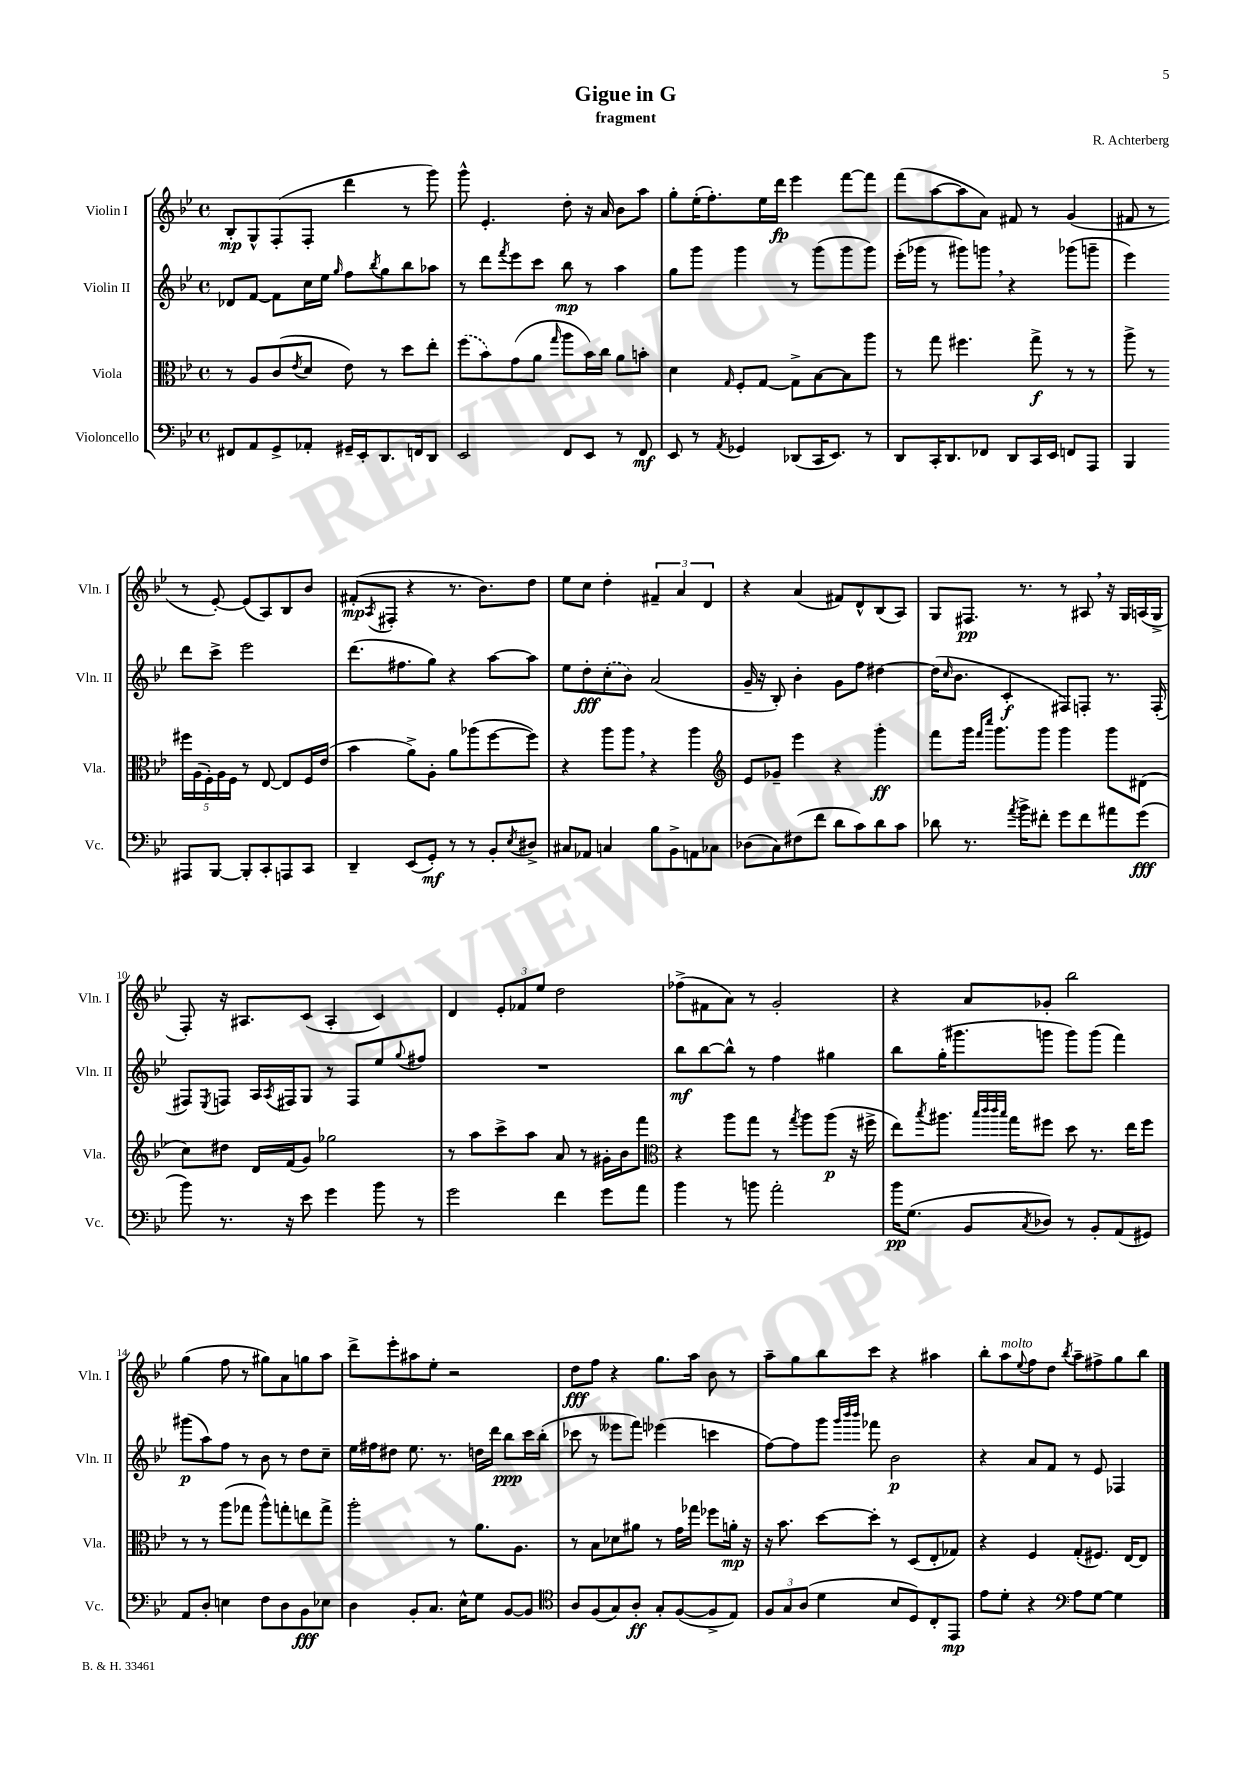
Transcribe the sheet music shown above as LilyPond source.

\header { title = "Gigue in G" composer = "R. Achterberg" subtitle = "fragment" }
<<
\new StaffGroup <<
\new Staff = "s0" \with { instrumentName = "Violin I" shortInstrumentName = "Vln. I" } {
    \clef treble \key bes \major \defaultTimeSignature \time 4/4
    bes8-.\mp g8-^ f8-.( f8-. d'''4 r8 g'''8) |
    g'''8-^ ees'4.-. d''8-. r16 a'16 bes'8 a''8 |
    g''8-. ees''16-.( f''8.-.) ees''16 d'''16\fp ees'''4 f'''8~ f'''8 |
    f'''8( a''8~ a''8 a'8) fis'8 r8 g'4( |
    fis'8 r8 r8 ees'8~-.) ees'8( a8) bes8 bes'8 |
    fis'8-.\mp( \acciaccatura { a8 } fis8-. r4 r8. bes'8.) d''8 |
    ees''8 c''8 d''4-. \tuplet 3/2 { fis'4-- a'4 d'4 } |
    r4 a'4( fis'8) d'8-^ bes8( a8) |
    g8 fis8.\pp r8. r8 ais8 \breathe r16 g16 a16( g16-> |
    f8-.) r16 ais8. c'8( ais4-. c'4) |
    d'4 \tuplet 3/2 { ees'8-. fes'8 ees''8 } d''2 |
    fes''8->( fis'8 a'8) r8 g'2-. |
    r4 a'8 ges'8-. bes''2 |
    g''4( f''8 r8 gis''8) a'8 g''8 a''8 |
    d'''8-> ees'''8-. ais''8 ees''8-. r2 |
    d''8\fff f''8 r4 g''8. a''16 bes'8 r8 |
    a''8-- g''8 bes''8 c'''8 r4 ais''4 |
    bes''8-. a''8^\markup { \italic "molto" } \appoggiatura { ees''8 } f''8 d''8 \acciaccatura { bes''8 } a''8-- fis''8-> g''8 bes''8 \bar "|." |
}
\new Staff = "s1" \with { instrumentName = "Violin II" shortInstrumentName = "Vln. II" } {
    \clef treble \key bes \major \defaultTimeSignature \time 4/4
    des'8 f'8~ f'8 c''16 ees''16 \grace { g''16 } f''8 \acciaccatura { bes''8 } g''8 bes''8 aes''8 |
    r8 d'''8 \acciaccatura { f'''8 } ees'''8 c'''8 bes''8\mp r8 a''4 |
    g''8 g'''8 g'''4 r8 g'''8( g'''8 g'''8) |
    ees'''16-.( ges'''16 r8 gis'''8) g'''8 \breathe r4 ges'''8( g'''8-- |
    ees'''4) d'''8 c'''8-> ees'''2 |
    d'''8.( fis''8. g''8) r4 a''8~ a''8 |
    ees''8 d''8-.\fff \once \slurDashed c''8-.( bes'8) a'2( |
    g'16-- r16 bes8-.) bes'4-. g'8 f''8 dis''4~ |
    dis''16( \grace { c''16 } bes'8. c'4-.\f fis8) f8-. r8. f16-.( |
    fis8) \acciaccatura { ees8 } f8 a16 \acciaccatura { a8 } fis16 g8 r8 fis8 ees''8 \appoggiatura { g''8 } fis''8 |
    R1 |
    bes''8\mf bes''8~ bes''8-^ r8 f''4 gis''4 |
    bes''8 g''16-.( gis'''8. g'''8 g'''8) g'''8( f'''4) |
    gis'''8\p( a''8) f''8 r8 bes'8 r8 d''8 c''8-- |
    ees''16 fis''16 dis''8 ees''8. r8. d''16 d'''16 bes''8\ppp c'''16 bes''16-.( |
    ces'''8 r8 eeses'''8 f'''8) ees'''4( c'''4 |
    f''8~) f''8 g'''8 \grace { g'''32 bes'''32 bes'''32 } fes'''8 bes'2\p |
    r4 a'8 f'8 r8 ees'8 fes4 \bar "|." |
}
\new Staff = "s2" \with { instrumentName = "Viola" shortInstrumentName = "Vla." } {
    \clef alto \key bes \major \defaultTimeSignature \time 4/4
    r8 a8 c'8( \acciaccatura { ees'8 } d'8 ees'8) r8 d''8 ees''8-. |
    \once \slurDashed f''8( bes'8) g'8( a'8 \grace { g''16 } a''8 bes'16) c''16 a'8 b'8-. |
    d'4 \grace { g16 } f8-. g8~ g8-> bes8~ bes8 a''8 |
    r8 g''8 fis''4. g''8->\f r8 r8 |
    a''8-> r8 \tuplet 5/4 { fis''16 a16( f16-.) a16 f16 } r8 ees8~ ees8 f16 ees'16( |
    bes'4 a'8->) a8-. a'8 aes''8( f''8~ f''8) |
    r4 a''8 a''8 \breathe r4 a''4 |
    \clef treble ees'8 ges'8-- ees'''4 r4 g'''4-.\ff |
    f'''8 g'''16 \grace { f'''16 c''''16 } g'''8. g'''8 g'''4 g'''8 dis'8( |
    c''8) dis''8 d'16 f'16( g'8) ges''2 |
    r8 a''8 c'''8-> a''8 a'8 r8 gis'16-. bes'16 f'''8 |
    \clef alto r4 a''8 g''8 r8 \acciaccatura { g''8 } a''8 a''8\p( r16 fis''16-> |
    ees''8) \acciaccatura { bes''8 } ais''8. \grace { bes''32 c'''32 c'''32 bes''32 } g''16 fis''8 d''8 r8. ees''16 fis''8 |
    r8 r8 a''8( ges''8 a''8-^) g''8-. e''8 g''8-> |
    a''2-. r8 a'8. a8. |
    r8 bes8 des'8 ais'8 r8 g'16 ges''16 fes''8 a'16-.\mp r16 |
    r16 bes'8. d''8~ d''8-. r8 d8( ees8-. ges8) |
    r4 f4 g8-.( fis8.) ees16~ ees8 \bar "|." |
}
\new Staff = "s3" \with { instrumentName = "Violoncello" shortInstrumentName = "Vc." } {
    \clef bass \key bes \major \defaultTimeSignature \time 4/4
    fis,8 a,8 g,8-> aes,8-. gis,16-- ees,16-. d,8. f,16 d,8 |
    ees,2 f,8 ees,8 r8 f,8\mf |
    ees,8 r8 \acciaccatura { a,8 } ges,4 des,8( c,16 ees,8.) r8 |
    d,8 c,16-. d,8. fes,8 d,8 c,16 ees,16 f,8 a,,8 |
    bes,,4 ais,,8 bes,,8~ bes,,8-. c,8-. a,,8 c,8 |
    d,4-- ees,8( g,8-.\mf) r8 r8 bes,8-. \acciaccatura { ees8 } dis8-> |
    cis8 aes,8 c4 bes8 bes,8-> a,8 ces8 |
    des8( c8) fis8( f'8 d'8 c'8) d'8 c'8 |
    des'8 r8. \acciaccatura { a'8 } bes'16-> fis'8-. g'8 fis'8 ais'8 g'8\fff( |
    bes'8) r8. r16 ees'8 g'4 bes'8 r8 |
    g'2 f'4 g'8 a'8 |
    bes'4 r8 b'8 a'2-. |
    bes'16\pp g8.( bes,8 \acciaccatura { c8 } des8) r8 bes,8-. a,8( gis,8) |
    a,8 d8-. e4 f8 d8 bes,8\fff ees8 |
    d4 bes,8-. c8. ees16-^ g8 bes,8~ bes,8 |
    \clef tenor a8 f8( g8) a8-.\ff g8-. f8~( f8-> ees8) |
    \tuplet 3/2 { f8 g8 a8( } d'4 bes8 d8) c8-. ees,8\mp |
    ees'8 d'8-. r4 \clef bass a8 g8~ g4 \bar "|." |
}
>>
>>
